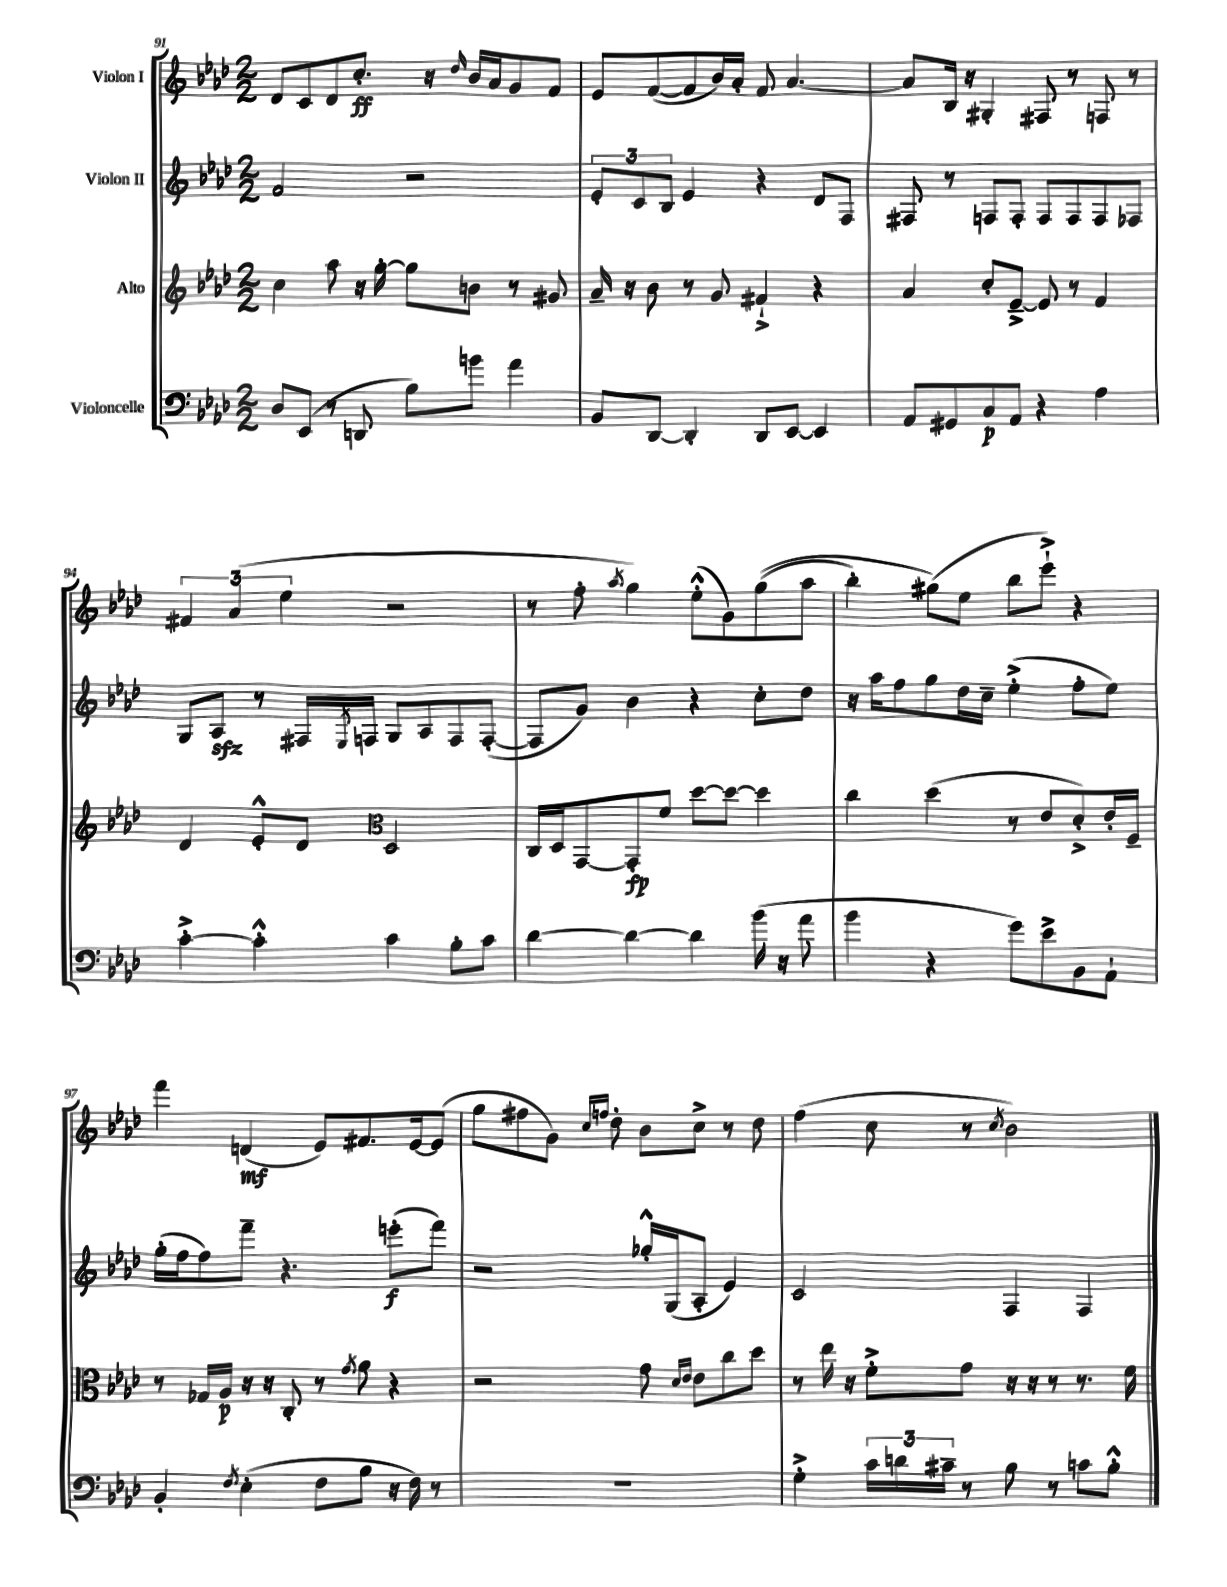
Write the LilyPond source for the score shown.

<<
\new StaffGroup <<
\new Staff = "s0" \with { instrumentName = "Violon I" } {
    \clef treble \key aes \major \numericTimeSignature \time 2/2
    des'8 c'8 des'8 c''8.-.\ff r16 \grace { des''16 } bes'16 aes'16 g'8 f'8 |
    ees'8 f'8~( f'8 bes'16) aes'16-. f'8 aes'4.~ |
    aes'8 bes16 r16 gis4-. fis8 r8 f8 r8 |
    \tuplet 3/2 { fis'4 aes'4( ees''4 } r2 |
    r8 f''8-. \acciaccatura { aes''8 } g''4) ees''8-.-^( g'8) g''8(\( aes''8 |
    bes''4-.) gis''8(\) ees''8 bes''8 ees'''8-!->) r4 |
    f'''4 d'4\mf( ees'8) fis'8. ees'16~ ees'8( |
    g''8 fis''8 g'8) \grace { c''16 f''16 } des''8-. bes'8 c''8-> r8 des''8 |
    f''4( c''8 r8 \acciaccatura { c''8 } bes'2) \bar "|." |
}
\new Staff = "s1" \with { instrumentName = "Violon II" } {
    \clef treble \key aes \major \numericTimeSignature \time 2/2
    f'2 r2 |
    \tuplet 3/2 { ees'8-. c'8 bes8 } ees'4 r4 des'8 f8 |
    fis8 r8 f8 f8-. f8 f8 f8 fes8 |
    g8 aes8\sfz r8 fis16 \acciaccatura { ees8 } f16 g8 aes8 f8 f8~-.( |
    f8 g'8) bes'4 r4 c''8-. des''8 |
    r16 aes''16 f''8 g''8 des''16 c''16-- ees''4-.->( f''8-. ees''8) |
    g''16-.( f''16 f''8) f'''8-- r4. e'''8-.\f( f'''8) |
    r2 ges''16-.-^ g16( aes8-. ees'4) |
    c'2 f4 f4 \bar "|." |
}
\new Staff = "s2" \with { instrumentName = "Alto" } {
    \clef treble \key aes \major \numericTimeSignature \time 2/2
    c''4 aes''8 r16 g''16~-. g''8 b'8 r8 gis'8 |
    aes'16-- r16 bes'8 r8 g'8 fis'4-!-> r4 |
    aes'4 c''8-. ees'8~---> ees'8 r8 f'4 |
    des'4 ees'8-.-^ des'8 \clef alto des2 |
    c16 des16 g,8~ g,8-.\fp f'8 des''8~ des''8~ des''4 |
    c''4 des''4( r8 ees'8 des'8-.->) ees'16-. f16-- |
    r8 ges16 aes16\p r16 r16 c8-. r8 \acciaccatura { g'8 } aes'8 r4 |
    r2 g'8 \grace { des'16 ees'16 } ees'8 c''8 des''8 |
    r8 ees''16 r16 f'8-.-> g'8 r16 r16 r8 r8. f'16 \bar "|." |
}
\new Staff = "s3" \with { instrumentName = "Violoncelle" } {
    \clef bass \key aes \major \numericTimeSignature \time 2/2
    des8 ees,8( r8 d,8 bes8) b'8 aes'4 |
    bes,8 des,8~ des,4-. des,8 ees,8~ ees,4 |
    aes,8 gis,8 c8\p aes,8 r4 aes4 |
    c'4~-.-> c'4-.-^ c'4 bes8-. c'8 |
    des'4~ des'4~ des'4 bes'16( r16 aes'8 |
    bes'4 r4 g'8) ees'8-> bes,8 aes,8-! |
    bes,4-. \acciaccatura { f8 } ees4-.( f8 bes8 r16 f16) r8 |
    R1 |
    g4-.-> \tuplet 3/2 { c'16 d'16 cis'16-- } r8 bes8 r8 c'8 bes8-.-^ \bar "|." |
}
>>
>>
\layout { \context { \Score currentBarNumber = #91 } }
